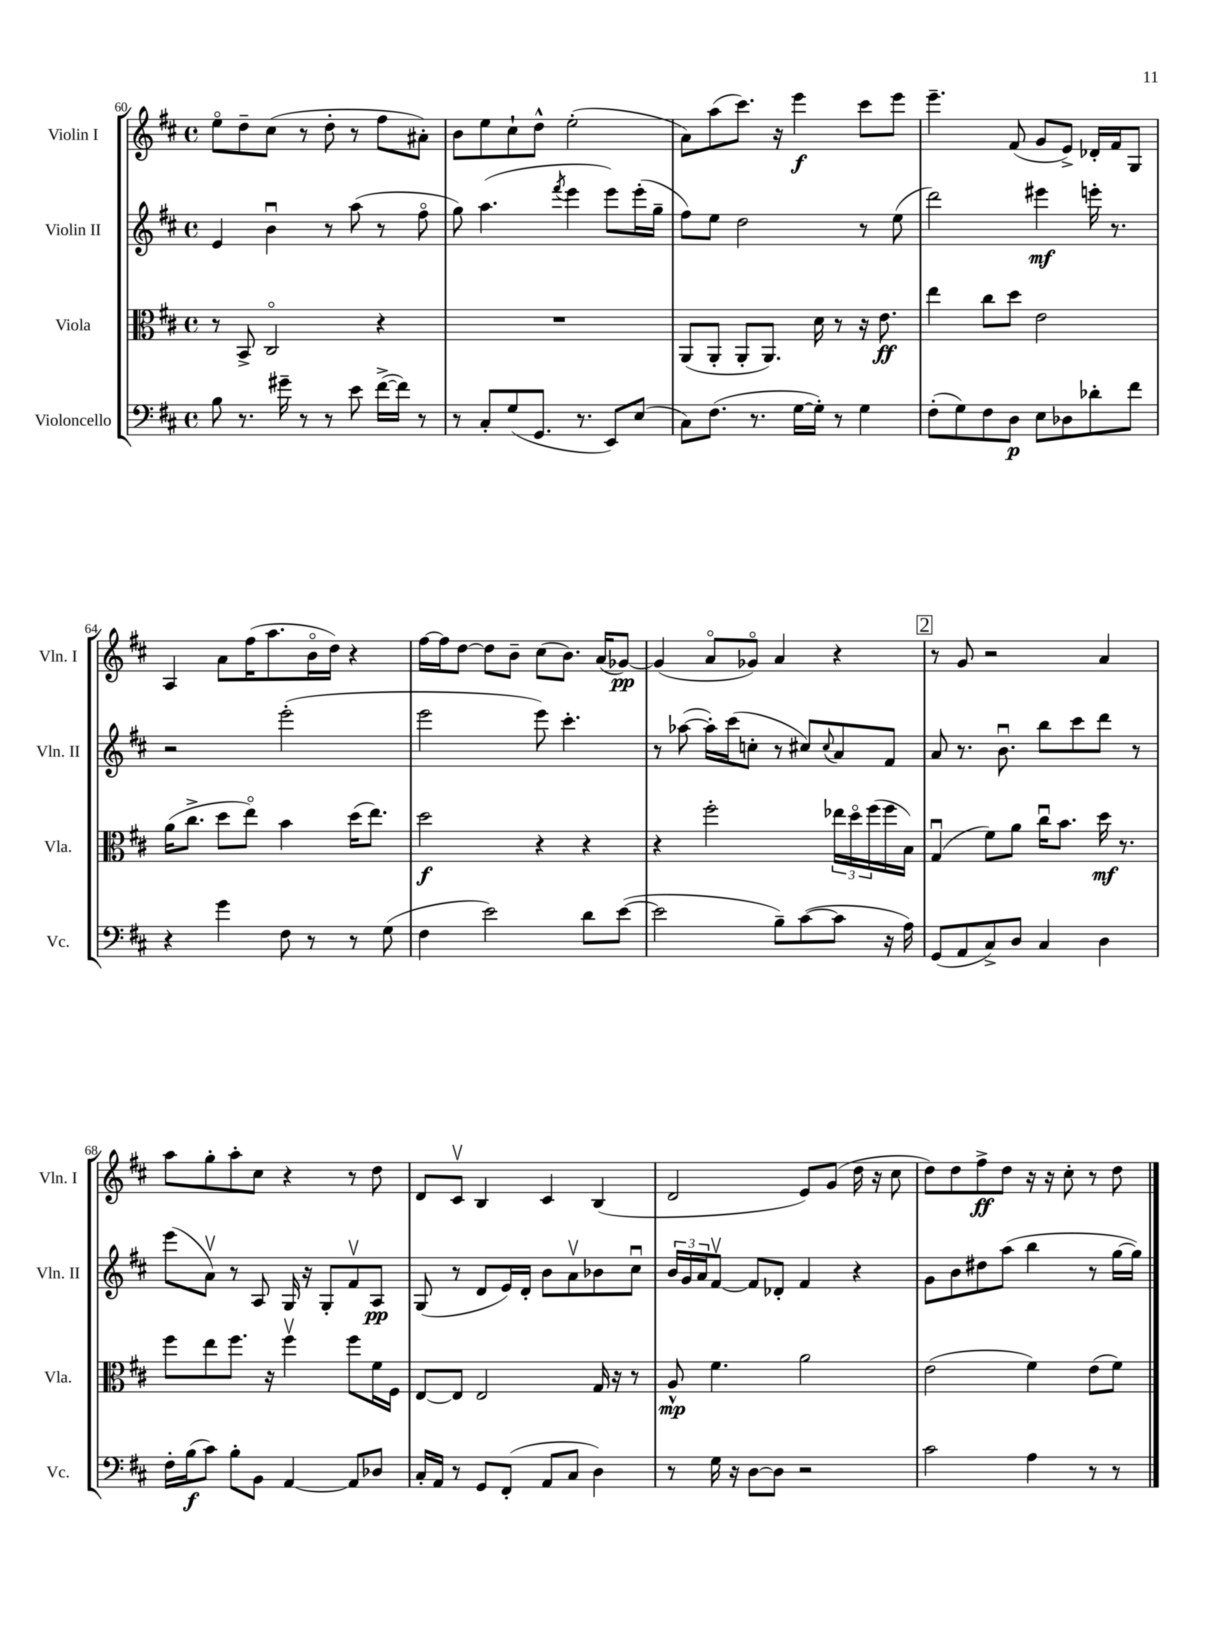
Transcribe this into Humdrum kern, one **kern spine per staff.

**kern	**kern	**kern	**kern
*staff4	*staff3	*staff2	*staff1
*clefF4	*clefC3	*clefG2	*clefG2
*k[f#c#]	*k[f#c#]	*k[f#c#]	*k[f#c#]
*M4/4	*M4/4	*M4/4	*M4/4
*met(c)	*met(c)	*met(c)	*met(c)
8B	8r	4e	8eeo
8.r	8BB^	.	8dd~
.	2C#o	4bu	(8cc#
16g#~	.	.	.
8r	.	.	8r
8r	.	8r	8dd'
8e	.	(8aa	8r
([16f#^	4r	8r	8ff#
16f#])	.	.	.
8r	.	8ff#o	8a#')
=	=	=	=
8r	1r	8gg)	8b
8C#'	.	(4.aa	8ee
(8G	.	.	8cc#`
8.GG	.	.	8dd^^
.	.	8qfff#	.
.	.	4eee	(2ee'
8.r	.	.	.
8EE)	.	8eee)	.
(8E	.	(16eee'	.
.	.	16gg~	.
=	=	=	=
8C#)	(8AA	8ff#)	8a)
(8.F#	8AA'	8ee	(8aa
.	8AA'	2dd	8.ccc#)
8.r	.	.	.
.	8.AA)	.	.
.	.	.	16r
[16G	.	.	4eee
16G'])	16d	.	.
8r	8r	.	.
4G	16r	8r	8ccc#
.	8.e	.	.
.	.	(8ee	8eee
=	=	=	=
(8F#'	4ee	2ddd)	4.eee~
8G)	.	.	.
8F#	8cc#	.	.
8D	8dd	.	(8f#
8E	2e	4eee#	8g
8D-	.	.	8e^)
8d-'	.	16eee'	16d-'
.	.	8.r	16f#
8f#	.	.	8G
=	=	=	=
4r	(16a	2r	4A
.	8.cc#^	.	.
4g	8dd	.	8a
.	8eeo)	.	(16ff#
.	.	.	8.aa
8F#	4b	(2eee'	.
8r	.	.	16bo
.	.	.	16dd)
8r	(16dd	.	4r
.	8.ee)	.	.
(8G	.	.	.
=	=	=	=
4F#	2dd	2eee	[16ff#
.	.	.	16ff#]
.	.	.	[8dd
2e)	.	.	8dd]
.	.	.	8b~
.	4r	8eee)	(8cc#
.	.	4.ccc#'	8.b)
8d	4r	.	.
.	.	.	(16a
([8e	.	.	[8g-)
=	=	=	=
2e]	4r	8r	(4g-]
.	.	([8aa-	.
.	2ff#'	16aa-'])	8ao
.	.	(16ccc#	.
.	.	8cc'	8g-o)
8B~)	.	8r	4a
([8c#	.	8cc#)	.
.	.	8qqcc#	.
8c#]	24ee-	8a	4r
.	24ddo	.	.
.	(24ff#	.	.
16r	16ff#	8f#	.
16A)	16B)	.	.
=	=	=	=
(8GG	(4Gu	8a	8r
8AA	.	8.r	8g
8C#^)	8f#)	.	2r
.	.	8.bu	.
8D	8a	.	.
4C#	16cc#u	8bb	.
.	8.b	.	.
.	.	8ccc#	.
4D	16dd	8ddd	4a
.	8.r	.	.
.	.	8r	.
=	=	=	=
16F#'	8ff#	(8eee	8aa
(16B	.	.	.
8c#)	8ee	8av)	8gg'
8B'	8.ff#	8r	8aa'
8BB	.	8A	8cc#
.	16r	.	.
[4AA	4ff#v	16G	4r
.	.	16r	.
.	.	8G'	.
8AA]	8ff#	8f#v	8r
8D-	16f#	8A	8dd
.	16F#	.	.
=	=	=	=
16C#'	[8E	(8G	8d
16AA	.	.	.
8r	8E]	8r	8c#v
8GG	2E	8d	4B
(8FF#'	.	16e)	.
.	.	16d'	.
8AA	.	8b	4c#
8C#	.	8av	.
4D)	16G	8b-	(4B
.	16r	.	.
.	8r	8cc#u	.
=	=	=	=
8r	8A^^	24b	2d
.	.	24g	.
.	.	24a	.
16G	4.f#	[8f#v	.
16r	.	.	.
[8D	.	8f#]	.
8D]	.	8d-'	.
2r	2a	4f#	8e)
.	.	.	(8g
.	.	4r	16dd
.	.	.	16r
.	.	.	8cc#
=	=	=	=
2c#	(2e	8g	8dd)
.	.	8b	8dd
.	.	8dd#	8ff#^
.	.	(8aa	8dd
4A	4f#)	4bb	16r
.	.	.	16r
.	.	.	8cc#'
8r	(8e	8r	8r
8r	8f#)	[16gg	8dd
.	.	16gg])	.
==	==	==	==
*-	*-	*-	*-
